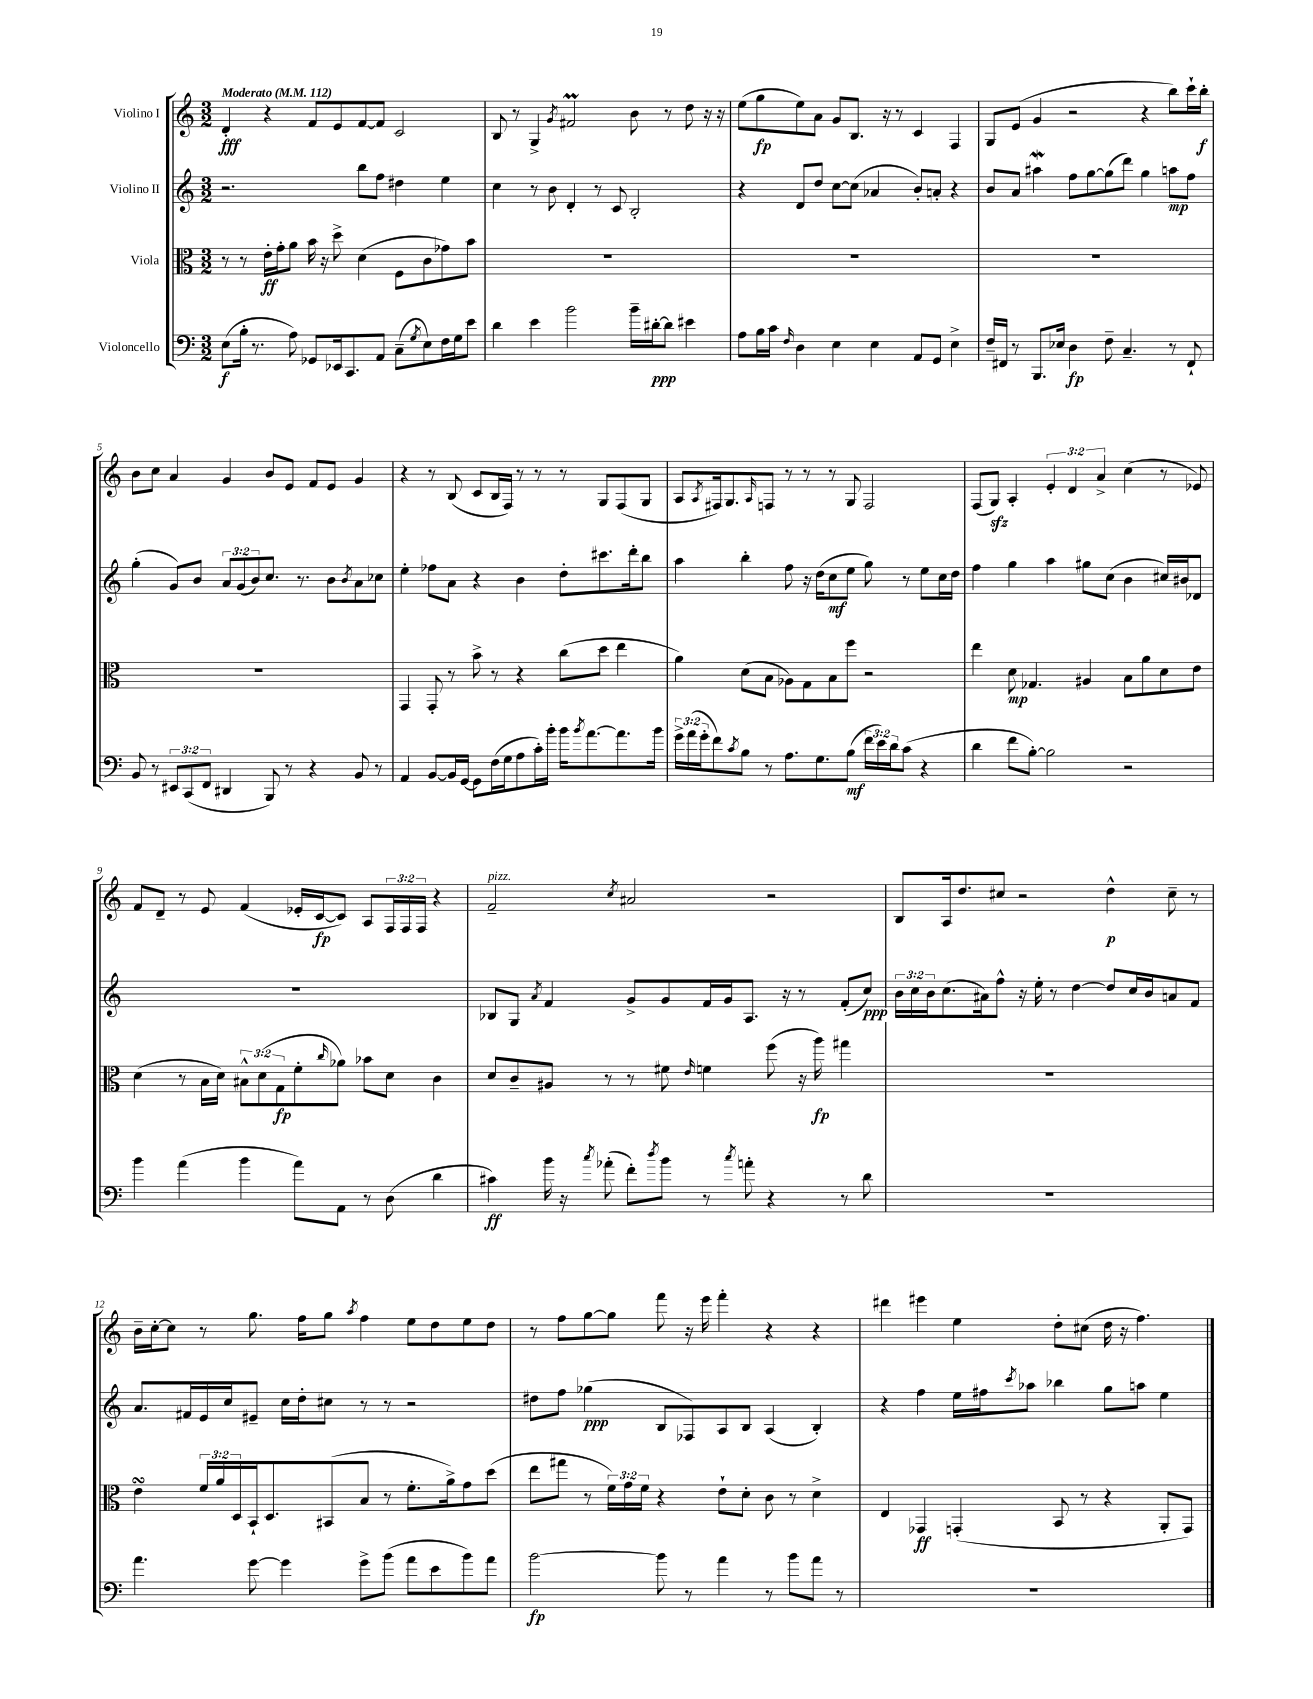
<<
\new StaffGroup <<
\new Staff = "s0" \with { instrumentName = "Violino I" } {
    \clef treble \key c \major \numericTimeSignature \time 3/2 \override Staff.TupletNumber.text = #tuplet-number::calc-fraction-text \tempo "Moderato" 4 = 112
    d'4-.\fff r4 f'8 e'8 f'8~ f'8 c'2 |
    b8 r8 g4-> \acciaccatura { g'8 } fis'2\prall b'8 r8 d''8 r16 r16 |
    e''8( g''8\fp e''8) a'8 g'8 b8. r16 r8 c'4 f4 |
    g8 e'8( g'4 r2 r4 b''8) c'''16-! b''16-.\f |
    b'8 c''8 a'4 g'4 b'8 e'8 f'8 e'8 g'4 |
    r4 r8 b8( c'8 b16 f16) r8 r8 r8 g8 f8( g8 |
    a8 \acciaccatura { a8 } fis16) g8. \grace { a16 } f8 r8 r8 r8 g8 f2 |
    f8( g8\sfz) a4-. \tuplet 3/2 { e'4-. d'4 a'4-> } c''4( r8 ees'8) |
    f'8 d'8-- r8 e'8 f'4( ees'16-. c'16~\fp c'8) a8 \tuplet 3/2 { f16 f16 f16 } r4 |
    f'2--^\markup { \italic "pizz." } \acciaccatura { c''8 } ais'2 r2 |
    b8 a16 d''8. cis''8 r2 d''4-^\p cis''8-- r8 |
    b'16-- c''16~-. c''8 r8 g''8. f''16 g''8 \acciaccatura { a''8 } f''4 e''8 d''8 e''8 d''8 |
    r8 f''8 g''8~ g''8 f'''8 r16 e'''16 f'''4-. r4 r4 |
    dis'''4 eis'''4 e''4 d''8-. cis''8( d''16 r16 f''4.) \bar "|." |
}
\new Staff = "s1" \with { instrumentName = "Violino II" } {
    \clef treble \key c \major \numericTimeSignature \time 3/2 \override Staff.TupletNumber.text = #tuplet-number::calc-fraction-text
    r2. b''8 f''8 dis''4 e''4 |
    c''4 r8 b'8 d'4-. r8 c'8 b2-. |
    r4 d'8 d''8 c''8~ c''8( aes'4 b'8-.) a'8-. r4 |
    b'8 a'8 ais''4\mordent f''8 g''8~ g''8( d'''8) g''4 a''8\mp f''8 |
    g''4-.( g'8) b'8 \tuplet 3/2 { a'8 g'8( b'8) } c''8. r8. b'8 \acciaccatura { b'8 } a'8 ces''8 |
    e''4-. fes''8 a'8 r4 b'4 d''8-. cis'''8. d'''16-. b''8 |
    a''4 b''4-. f''8 r16 d''16( c''8\mf e''8 g''8) r8 e''8 c''16 d''16 |
    f''4 g''4 a''4 gis''8 c''8( b'4 cis''16) bis'16 des'8 |
    R1. |
    bes8 g8 \acciaccatura { a'8 } f'4 g'8-> g'8 f'16 g'16 a8. r16 r8 f'8-.( c''8\ppp) |
    \tuplet 3/2 { b'16 c''16 b'16 } c''8.( ais'16) f''8-^ r16 e''16-. r8 d''4~ d''8 c''16 b'16 a'8 f'8 |
    a'8. fis'16 e'16 c''16 eis'8-- c''16 d''16-. cis''8 r8 r8 r2 |
    dis''8 f''8 ges''4\ppp( b8 fes8) a8 b8 a4( b4-.) |
    r4 f''4 e''16 fis''16 \acciaccatura { c'''8 } aes''8 bes''4 g''8 a''8 e''4 \bar "|." |
}
\new Staff = "s2" \with { instrumentName = "Viola" } {
    \clef alto \key c \major \numericTimeSignature \time 3/2 \override Staff.TupletNumber.text = #tuplet-number::calc-fraction-text
    r8 r8 e'16-.\ff g'16-. a'8 b'16 r16 d''8-> d'4( f8 c'8 ges'8) b'8 |
    R1. |
    R1. |
    R1. |
    R1. |
    g,4 g,8-. r8 b'8-> r8 r4 c''8( d''8 e''4 |
    a'4) d'8( b8 aes8) g8 b8 f''8 r2 |
    e''4 d'8\mp ges4. ais4 b8 a'8 d'8 e'8 |
    d'4( r8 b16 d'16) \tuplet 3/2 { bis8-^ d'8( g8\fp } f'8-. \grace { c''16 } aes'8) bes'8 d'8 c'4 |
    d'8 c'8-- ais8 r8 r8 fis'8 \grace { e'16 } f'4 f''8( r16 a''16\fp) gis''4 |
    R1. |
    e'4\turn \tuplet 3/2 { f'16 a'16 d16 } b,16-! d8. bis,8( b8 r8 f'8.-. a'16->) g'8 d''8( |
    e''8 gis''8 r8 \tuplet 3/2 { f'16) g'16 f'16 } r4 e'8-! d'8-. c'8 r8 d'4-> |
    e4 ges,4\ff g,4-.( b,8 r8 r4 a,8-. g,8) \bar "|." |
}
\new Staff = "s3" \with { instrumentName = "Violoncello" } {
    \clef bass \key c \major \numericTimeSignature \time 3/2 \override Staff.TupletNumber.text = #tuplet-number::calc-fraction-text
    e8\f( b16-. r8. a8) ges,8 ees,16 c,8. a,8 c8--( \acciaccatura { g8 } e8) f16 g16 e'8 |
    d'4 e'4 b'2 b'16-- dis'16~-.\ppp dis'8 eis'4 |
    a8 b16 c'16 \grace { f16 } d4 e4 e4 a,8 g,8 e4-> |
    f16-- fis,16 r8 b,,8. ees16 d4\fp f8-- c4.-- r8 fis,8-! |
    b,8 r8 \tuplet 3/2 { eis,8 c,8( f,8 } dis,4 b,,8) r8 r4 b,8 r8 |
    a,4 b,8~ b,16 g,16~ g,8 f16( g16 a8 c'16-.) b'16-. b'16 \acciaccatura { b'8 } a'8.~ a'8. b'16 |
    \tuplet 3/2 { g'16-> a'16( g'16-. } f'8) \acciaccatura { c'8 } b8 r8 a8. g8. b8\mf( \tuplet 3/2 { f'16 e'16) d'16 } c'8( r4 |
    d'4 f'8 b8~-.) b2 r2 |
    b'4 a'4( b'4 a'8) a,8 r8 d8( d'4 |
    cis'4\ff) b'16 r16 \acciaccatura { c''8 } aes'8-.( f'8-.) \acciaccatura { d''8 } b'8 r8 \acciaccatura { c''8 } a'8-. r4 r8 d'8 |
    R1. |
    a'4. g'8~ g'4 g'8-> b'8( a'8 e'8 b'8) a'8 |
    b'2~\fp b'8 r8 a'4 r8 b'8 a'8 r8 |
    R1. \bar "|." |
}
>>
>>
